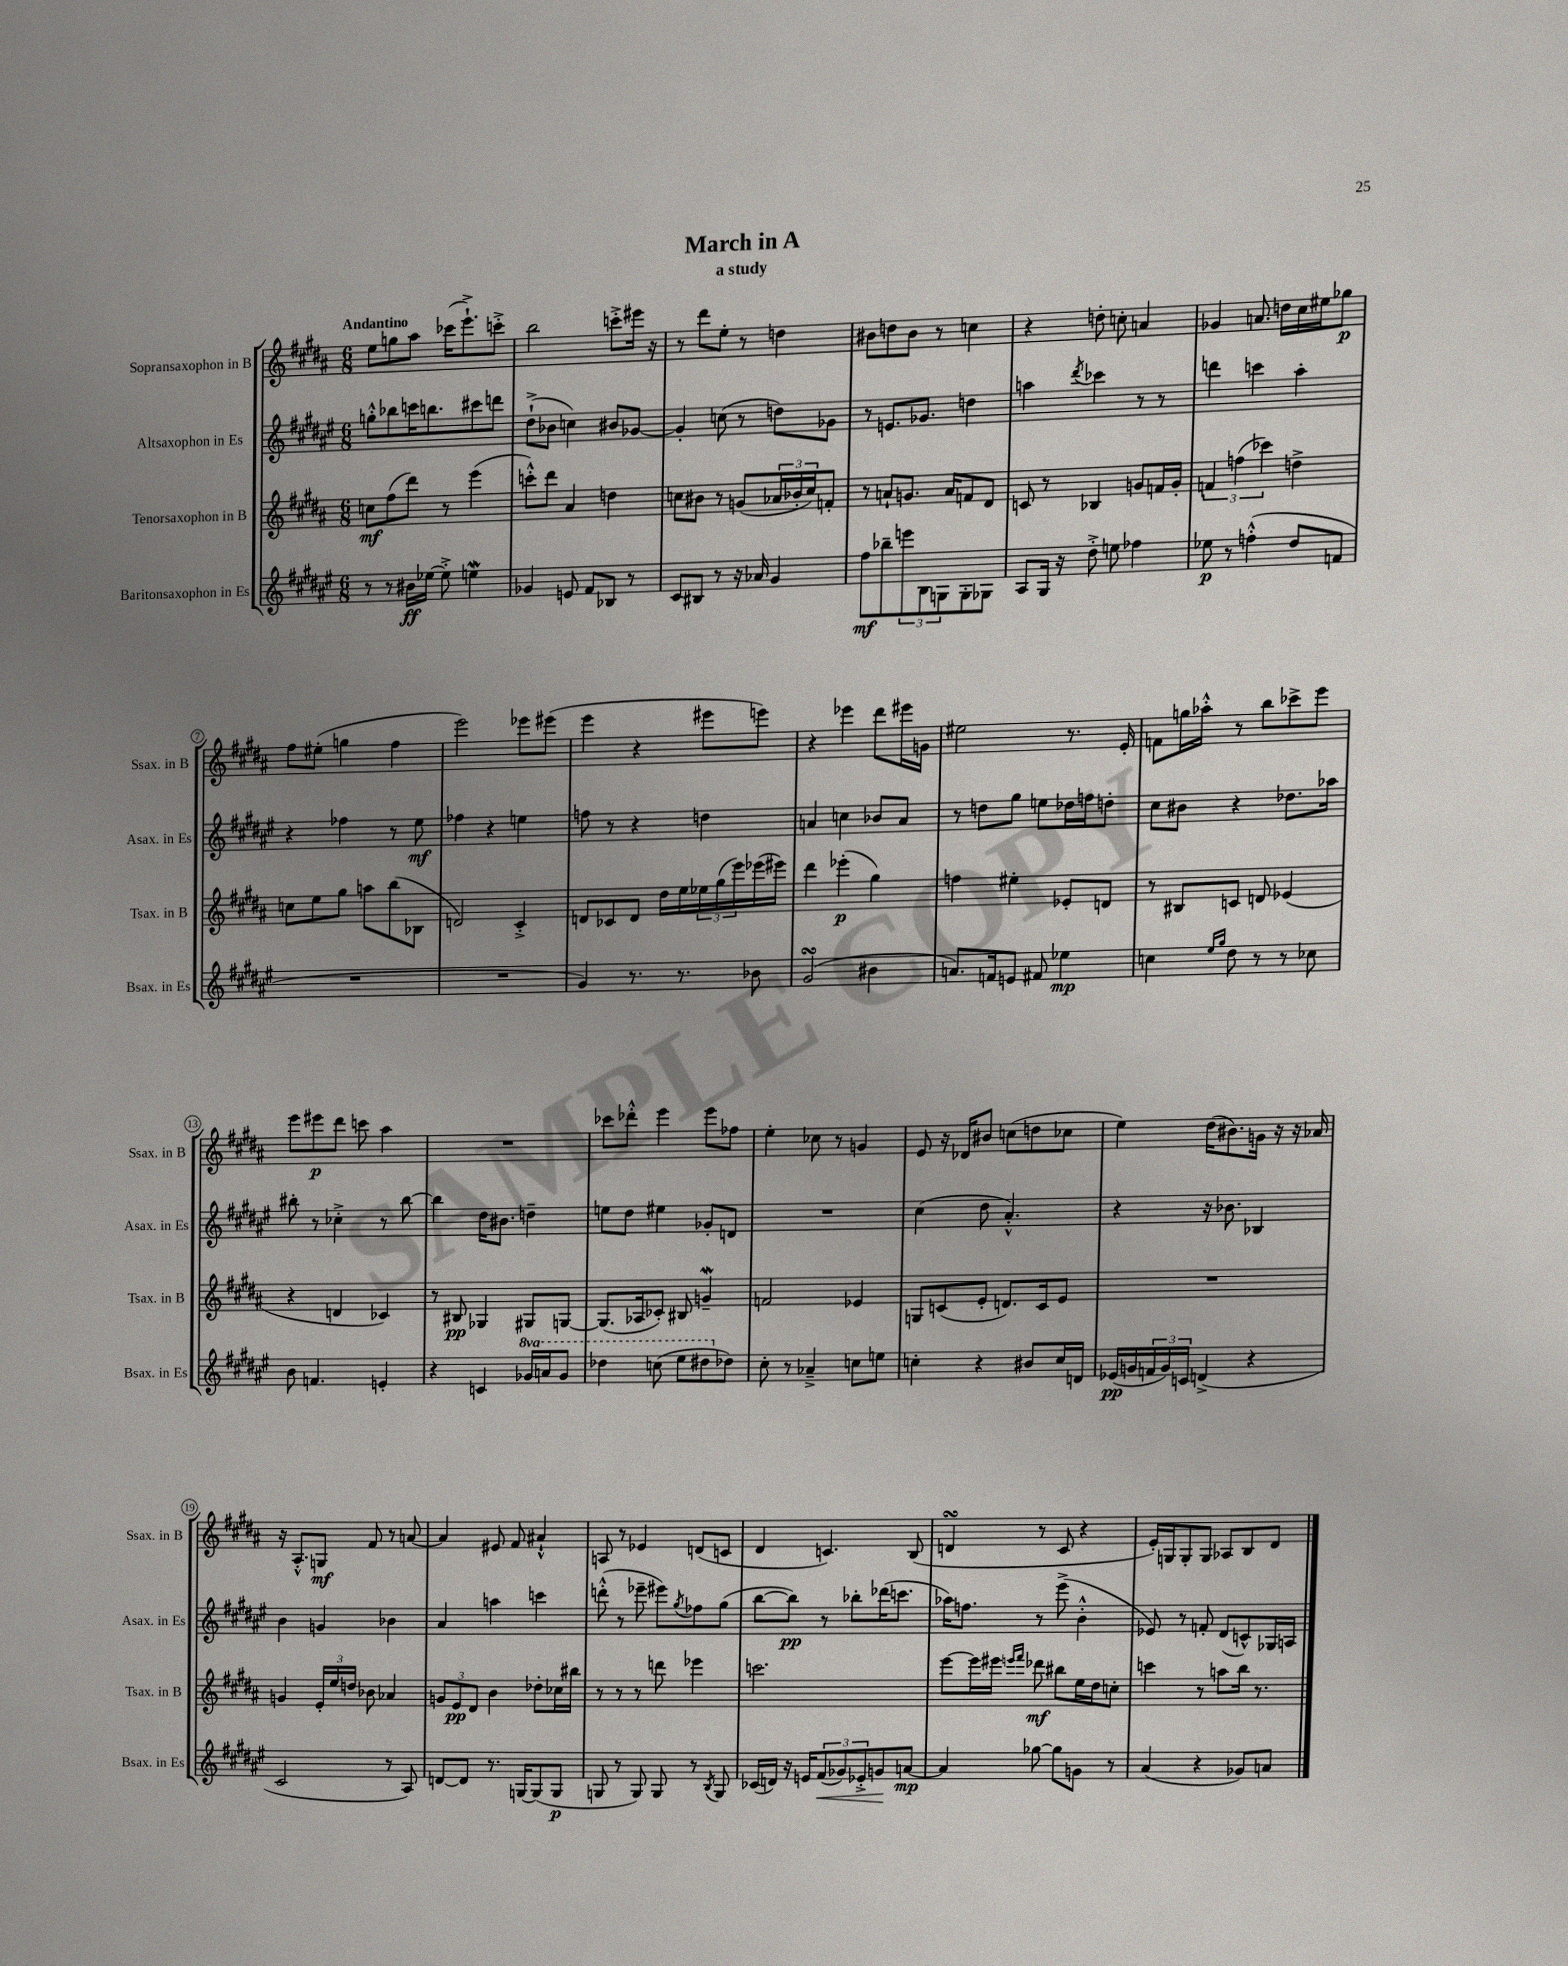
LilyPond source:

\header { title = "March in A" subtitle = "a study" }
<<
\new StaffGroup <<
\new Staff = "s0" \with { instrumentName = "Sopransaxophon in B" shortInstrumentName = "Ssax. in B" } {
    \clef treble \key b \major \numericTimeSignature \time 6/8 \tempo "Andantino"
    e''8 g''8 ais''8 ces'''16( e'''8.-!->) c'''8-.-> |
    b''2 c'''8-.-> eis'''16 r16 |
    r8 dis'''8 e''8-. r8 d''4 |
    bis'8 d''8 bis'8 r8 c''4 |
    r4 d''8-. c''8-. a'4 |
    ges'4 a'8. d''16 cis''16 eis''16 ges''8\p |
    fis''8 eis''8-.( g''4 fis''4 |
    e'''2) ees'''8 eis'''8( |
    e'''4 r4 eis'''8 e'''8) |
    r4 ees'''4 dis'''8 eis'''16 g'16 |
    eis''2 r8. e'16-. |
    f'8 g''16 aes''16-.-^ r8 b''8 ces'''8-> e'''8 |
    e'''8 eis'''8\p dis'''8 c'''8 ais''4 |
    R2. |
    ces'''8 des'''8-.-^ e'''4 e'''8 fes''8 |
    e''4-. ces''8 r8 g'4 |
    e'8 r16 des'16 bis'8 c''8( d''8 ces''8 |
    e''4) dis''16( bis'8.) g'16 r16 r16 aes'16 |
    r16 ais8.-.-^ g8\mf fis'8 r8 a'8~ |
    a'4 eis'8 fis'8 ais'4-!-^ |
    a8 r8 ees'4 d'8( c'8 |
    dis'4 c'4.) b8( |
    d'4\turn r8 cis'8 r4 |
    e'16-.) g16 g8-. g8 aes8 b8 dis'8 \bar "|." |
}
\new Staff = "s1" \with { instrumentName = "Altsaxophon in Es" shortInstrumentName = "Asax. in Es" } {
    \clef treble \key fis \major \numericTimeSignature \time 6/8
    g''8-.-^ bes''8 c'''16 b''8. cis'''8 d'''8 |
    dis''8-!->( bes'8 c''4) bis'8 ges'8~ |
    ges'4-. c''8( r8 d''8) ges'8 |
    r8 e'8. ges'8. d''4 |
    a''4 \acciaccatura { dis'''8 } ces'''4 r8 r8 |
    d'''4 c'''4 ais''4-. |
    r4 fes''4 r8 eis''8\mf |
    fes''4 r4 e''4 |
    f''8 r8 r4 d''4 |
    a'4 c''4 bes'8 a'8 |
    r8 d''8 gis''8 e''8 des''16 f''16 d''8-. |
    cis''8 bis'8 r4 des''8. aes''16 |
    bis''8-. r8 ces''4-.-> r8 bis''8~ |
    bis''4 dis''16 bis'8. d''4-- |
    e''8 dis''8 eis''4 ges'8-. d'8 |
    R2. |
    cis''4( dis''8 ais'4.-.-^) |
    r4 r16 bes'8. bes4 |
    b'4 g'4 bes'4 |
    ais'4 a''4 c'''4 |
    d'''8-.-^( r8 ees'''8-- eis'''8) \acciaccatura { gis''8 } fes''8 gis''8( |
    b''8~ b''8\pp) r8 bes''8-. des'''16( c'''8. |
    aes''16) f''8. r8 eis'''8->( b'4-.-^ |
    ees'8) r8 f'8-. dis'8( c'8-^) ges16 a16 \bar "|." |
}
\new Staff = "s2" \with { instrumentName = "Tenorsaxophon in B" shortInstrumentName = "Tsax. in B" } {
    \clef treble \key b \major \numericTimeSignature \time 6/8
    c''8\mf fis''8( dis'''8) r8 e'''4( |
    c'''8-.-^) dis'''8 ais'4 d''4 |
    c''8 bis'8 r8 g'8( \tuplet 3/2 { aes'16 bes'16-. c''16) } f'8-. |
    r8 a'8-! g'8. a'16 f'8 dis'8 |
    c'8 r8 bes4 g'8 f'16 g'16-. |
    \tuplet 3/2 { f'4 f''4( ces'''4) } d''4-> |
    c''8 e''8 gis''8 a''8 b''8( bes8 |
    d'2) cis'4-.-> |
    d'8 ces'8 d'8 dis''16 e''16 \tuplet 3/2 { ees''16 gis''16( e'''16) } ees'''16( eis'''16) |
    dis'''4 ees'''4-.\p( gis''4) |
    f''4 eis''4-. ees'8-. d'8 |
    r8 bis8 c'8 d'8 ees'4( |
    r4 d'4 ces'4) |
    r8 bis8\pp ges4 gis8 g8~ |
    g8.( aes16 ces'8-.) bis8 g'4--\mordent |
    f'2 ees'4 |
    g8 c'8( e'8-. d'8.) c'16 e'8 |
    R2. |
    g'4 \tuplet 3/2 { e'16-. e''16 d''16 } bes'8 aes'4 |
    \tuplet 3/2 { g'8 e'8\pp dis'8 } b'4 des''8-. ces''16 bis''16 |
    r8 r8 r8 d'''8 ees'''4 |
    c'''2. |
    e'''8~ e'''16 eis'''16 \grace { e'''16 fis'''16 } des'''8\mf bis''8 e''16 dis''16 c''8-. |
    c'''4 r8 a''8 b''16 r8. \bar "|." |
}
\new Staff = "s3" \with { instrumentName = "Baritonsaxophon in Es" shortInstrumentName = "Bsax. in Es" } {
    \clef treble \key fis \major \numericTimeSignature \time 6/8 \set Staff.ottavationMarkups = #ottavation-simple-ordinals
    r8 r8 bis'16\ff ees''16~ ees''8-.-> e''4\mordent |
    ges'4 e'8 fis'8 bes8 r8 |
    cis'8 bis8 r8 r16 aes'16 gis'4 |
    fis''8\mf bes''8-- \tuplet 3/2 { e'''8 b8 g8 } g8-. ges8 |
    ais8 gis16 r16 dis''8-.-> e''8 fes''4 |
    ees''8\p r8 f''4-.-^( dis''8 f'8 |
    R2. |
    R2. |
    gis'4) r8. r8. bes'8 |
    gis'2\turn( bis'4 |
    a'8.) f'16 e'8 fis'8 ees''4\mp |
    c''4 \grace { eis''16 gis''16 } dis''8 r8 r8 ces''8 |
    b'8 f'4. e'4-. |
    r4 c'4 \ottava #1 ges''16 a''16 ges''8 |
    des'''4 c'''8( eis'''8 dis'''8 \ottava #0 des''8) |
    cis''8-. r8 aes'4---> c''8 e''8 |
    c''4-. r4 bis'8 c''16 d'16 |
    ees'16\pp( g'16 \tuplet 3/2 { f'16 g'16) c'16 } d'4->( r4 |
    cis'2 r8 ais8) |
    d'8~ d'8 r8. g16~ g8( g8\p |
    g8 r8 g8) g8 r8 \acciaccatura { b8 } g8 |
    ces'16( d'16) r16 e'16 \tuplet 3/2 { fis'8\<( ges'8) ees'8-.-> } g'8\! a'8~\mp |
    a'4 ges''8~ ges''8 g'8 r8 |
    ais'4( r4 ges'8) a'8 \bar "|." |
}
>>
>>
\layout { \context { \Score \override BarNumber.stencil = #(make-stencil-circler 0.1 0.3 ly:text-interface::print) } }
